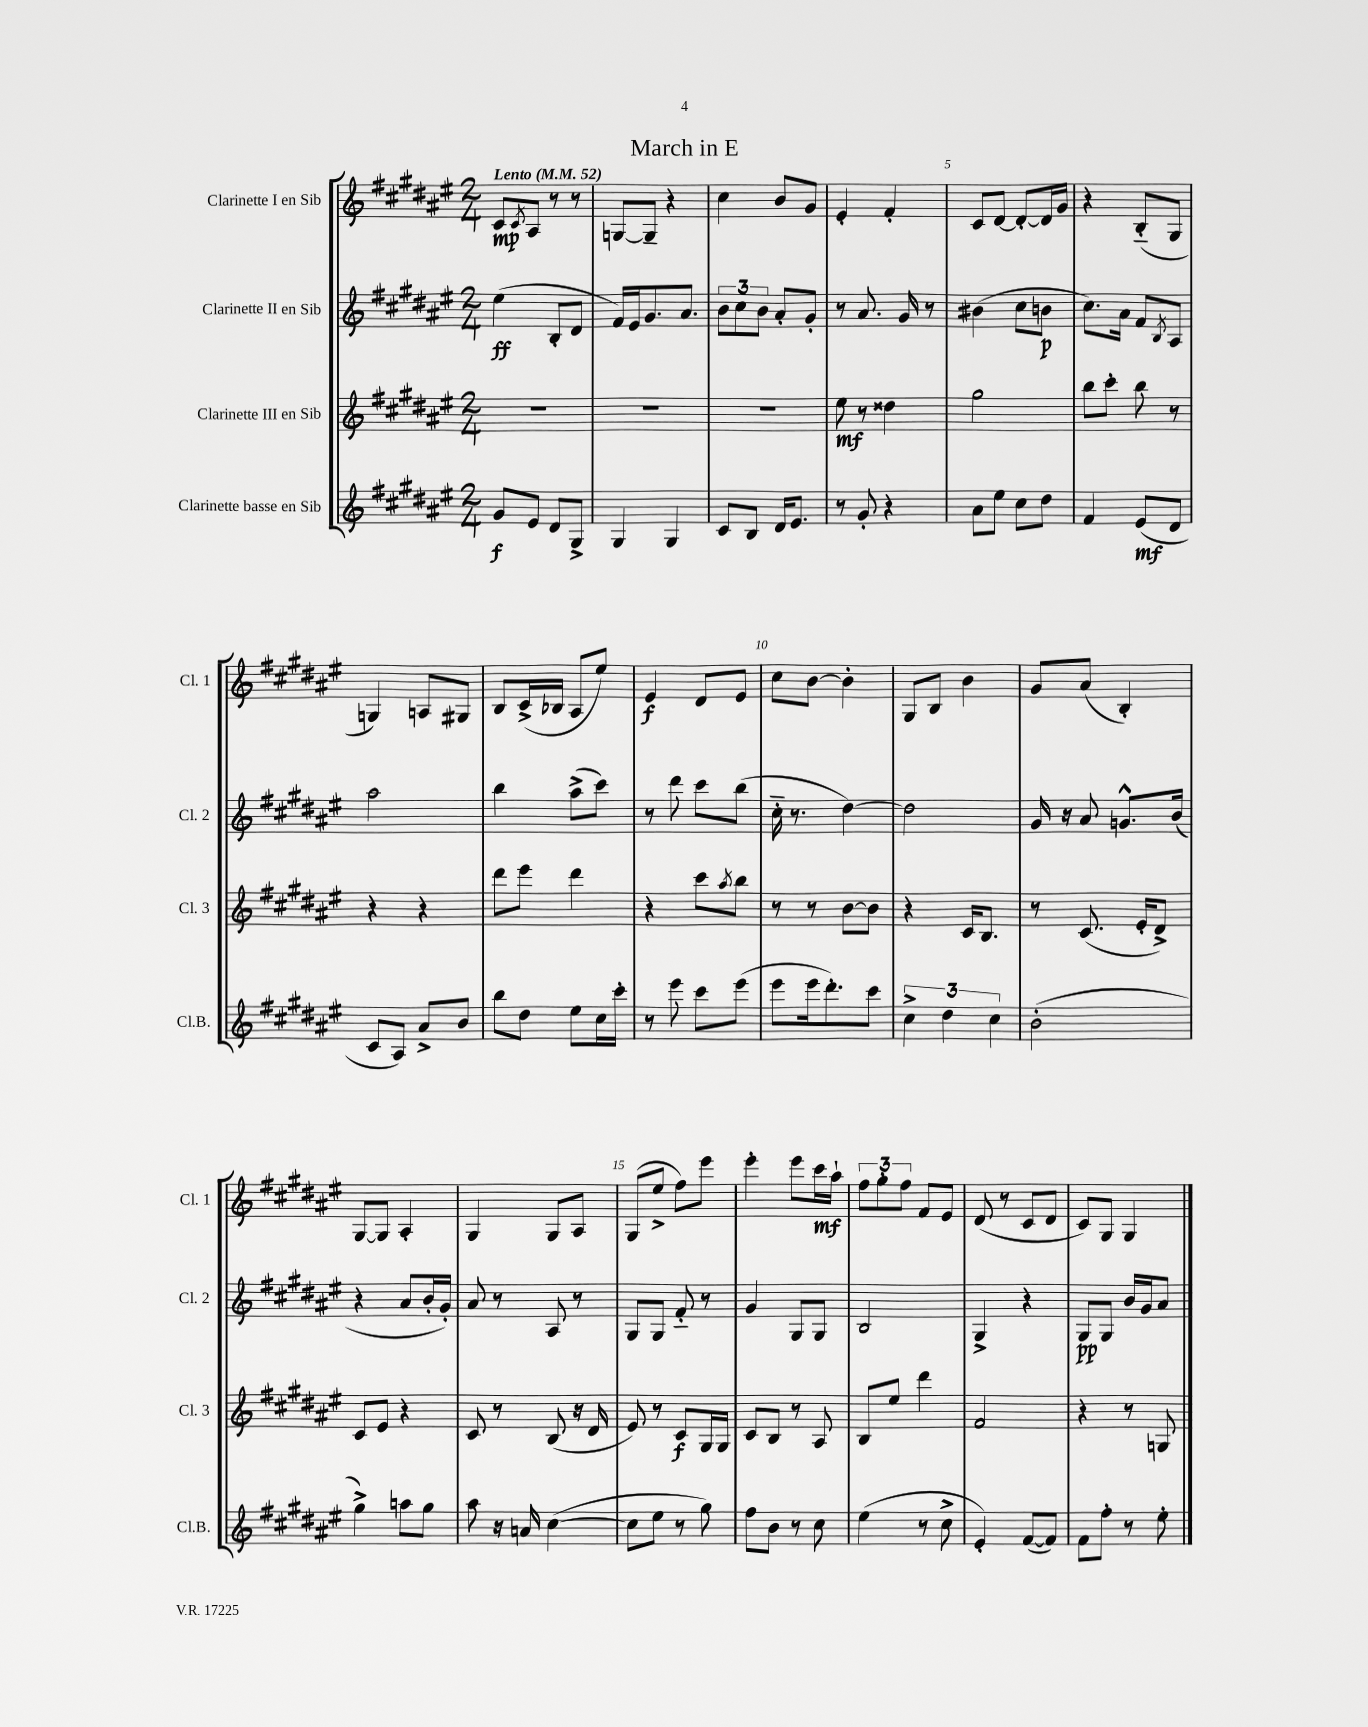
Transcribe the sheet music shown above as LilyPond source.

\header { title = "March in E" }
<<
\new StaffGroup <<
\new Staff = "s0" \with { instrumentName = "Clarinette I en Sib" shortInstrumentName = "Cl. 1" } {
    \clef treble \key fis \major \numericTimeSignature \time 2/4 \tempo "Lento" 4 = 52
    cis'8\mp \acciaccatura { cis'8 } ais8 r8 r8 |
    g8~ g8-- r4 |
    cis''4 b'8 gis'8 |
    eis'4-. fis'4-. |
    cis'8 dis'8~ dis'8~-. dis'16 gis'16 |
    r4 b8-_( gis8 |
    g4) a8 gis8 |
    b8 cis'16->( bes16 ais8 eis''8) |
    eis'4\f dis'8 eis'8 |
    cis''8 b'8~ b'4-. |
    gis8 b8 b'4 |
    gis'8 ais'8( b4-.) |
    gis8~ gis8 ais4-. |
    gis4 gis8 ais8 |
    gis8( eis''8-> fis''8) eis'''8 |
    eis'''4-. eis'''8 cis'''16\mf ais''16-! |
    \tuplet 3/2 { fis''8 gis''8-. fis''8 } fis'8 eis'8 |
    dis'8( r8 cis'8 dis'8 |
    cis'8) gis8 gis4 \bar "|." |
}
\new Staff = "s1" \with { instrumentName = "Clarinette II en Sib" shortInstrumentName = "Cl. 2" } {
    \clef treble \key fis \major \numericTimeSignature \time 2/4
    eis''4\ff( b8-. dis'8 |
    fis'16) eis'16 gis'8. ais'8. |
    \tuplet 3/2 { b'8 cis''8 b'8 } ais'8-. gis'8-. |
    r8 ais'8. gis'16 r8 |
    bis'4( cis''8 b'8\p |
    cis''8.) ais'16 fis'8 \acciaccatura { b8 } ais8 |
    ais''2 |
    b''4 ais''8->( cis'''8) |
    r8 dis'''8 cis'''8 b''8( |
    cis''16-_ r8. dis''4~) |
    dis''2 |
    gis'16 r16 ais'8 g'8.-^ b'16( |
    r4 ais'8 b'16-. gis'16-.) |
    ais'8 r8 ais8 r8 |
    gis8 gis8 fis'8-_ r8 |
    gis'4 gis8 gis8 |
    b2 |
    gis4-> r4 |
    gis8\pp gis8 b'16 gis'16 ais'8 \bar "|." |
}
\new Staff = "s2" \with { instrumentName = "Clarinette III en Sib" shortInstrumentName = "Cl. 3" } {
    \clef treble \key fis \major \numericTimeSignature \time 2/4
    R2 |
    R2 |
    R2 |
    eis''8\mf r8 disis''4 |
    gis''2 |
    b''8 cis'''8-. b''8 r8 |
    r4 r4 |
    dis'''8 eis'''8 dis'''4 |
    r4 cis'''8 \acciaccatura { ais''8 } b''8 |
    r8 r8 b'8~ b'8 |
    r4 cis'16 b8. |
    r8 cis'8.( eis'16-. dis'8->) |
    cis'8 eis'8 r4 |
    cis'8 r8 b8( r16 dis'16 |
    eis'8) r8 cis'8\f gis16 gis16 |
    cis'8 b8 r8 ais8 |
    b8 eis''8 dis'''4 |
    fis'2 |
    r4 r8 g8 \bar "|." |
}
\new Staff = "s3" \with { instrumentName = "Clarinette basse en Sib" shortInstrumentName = "Cl.B." } {
    \clef treble \key fis \major \numericTimeSignature \time 2/4
    gis'8\f eis'8 dis'8 gis8-> |
    gis4 gis4 |
    cis'8 b8 dis'16 eis'8. |
    r8 gis'8-. r4 |
    ais'8 eis''8 cis''8 dis''8 |
    fis'4 eis'8\mf( dis'8 |
    cis'8 ais8) ais'8-> b'8 |
    b''8 dis''8 eis''8 cis''16 cis'''16-. |
    r8 eis'''8 cis'''8 eis'''8( |
    eis'''8 eis'''16 dis'''8.-.) cis'''8 |
    \tuplet 3/2 { cis''4-> dis''4 cis''4 } |
    b'2-.( |
    gis''4->) a''8 gis''8 |
    ais''8 r16 a'16 cis''4~( |
    cis''8 eis''8 r8 gis''8) |
    fis''8 b'8 r8 cis''8 |
    eis''4( r8 cis''8-> |
    eis'4-.) fis'8~( fis'8) |
    fis'8 fis''8-. r8 eis''8-. \bar "|." |
}
>>
>>
\layout { \context { \Score \override BarNumber.break-visibility = ##(#f #t #t) barNumberVisibility = #(every-nth-bar-number-visible 5) } }
